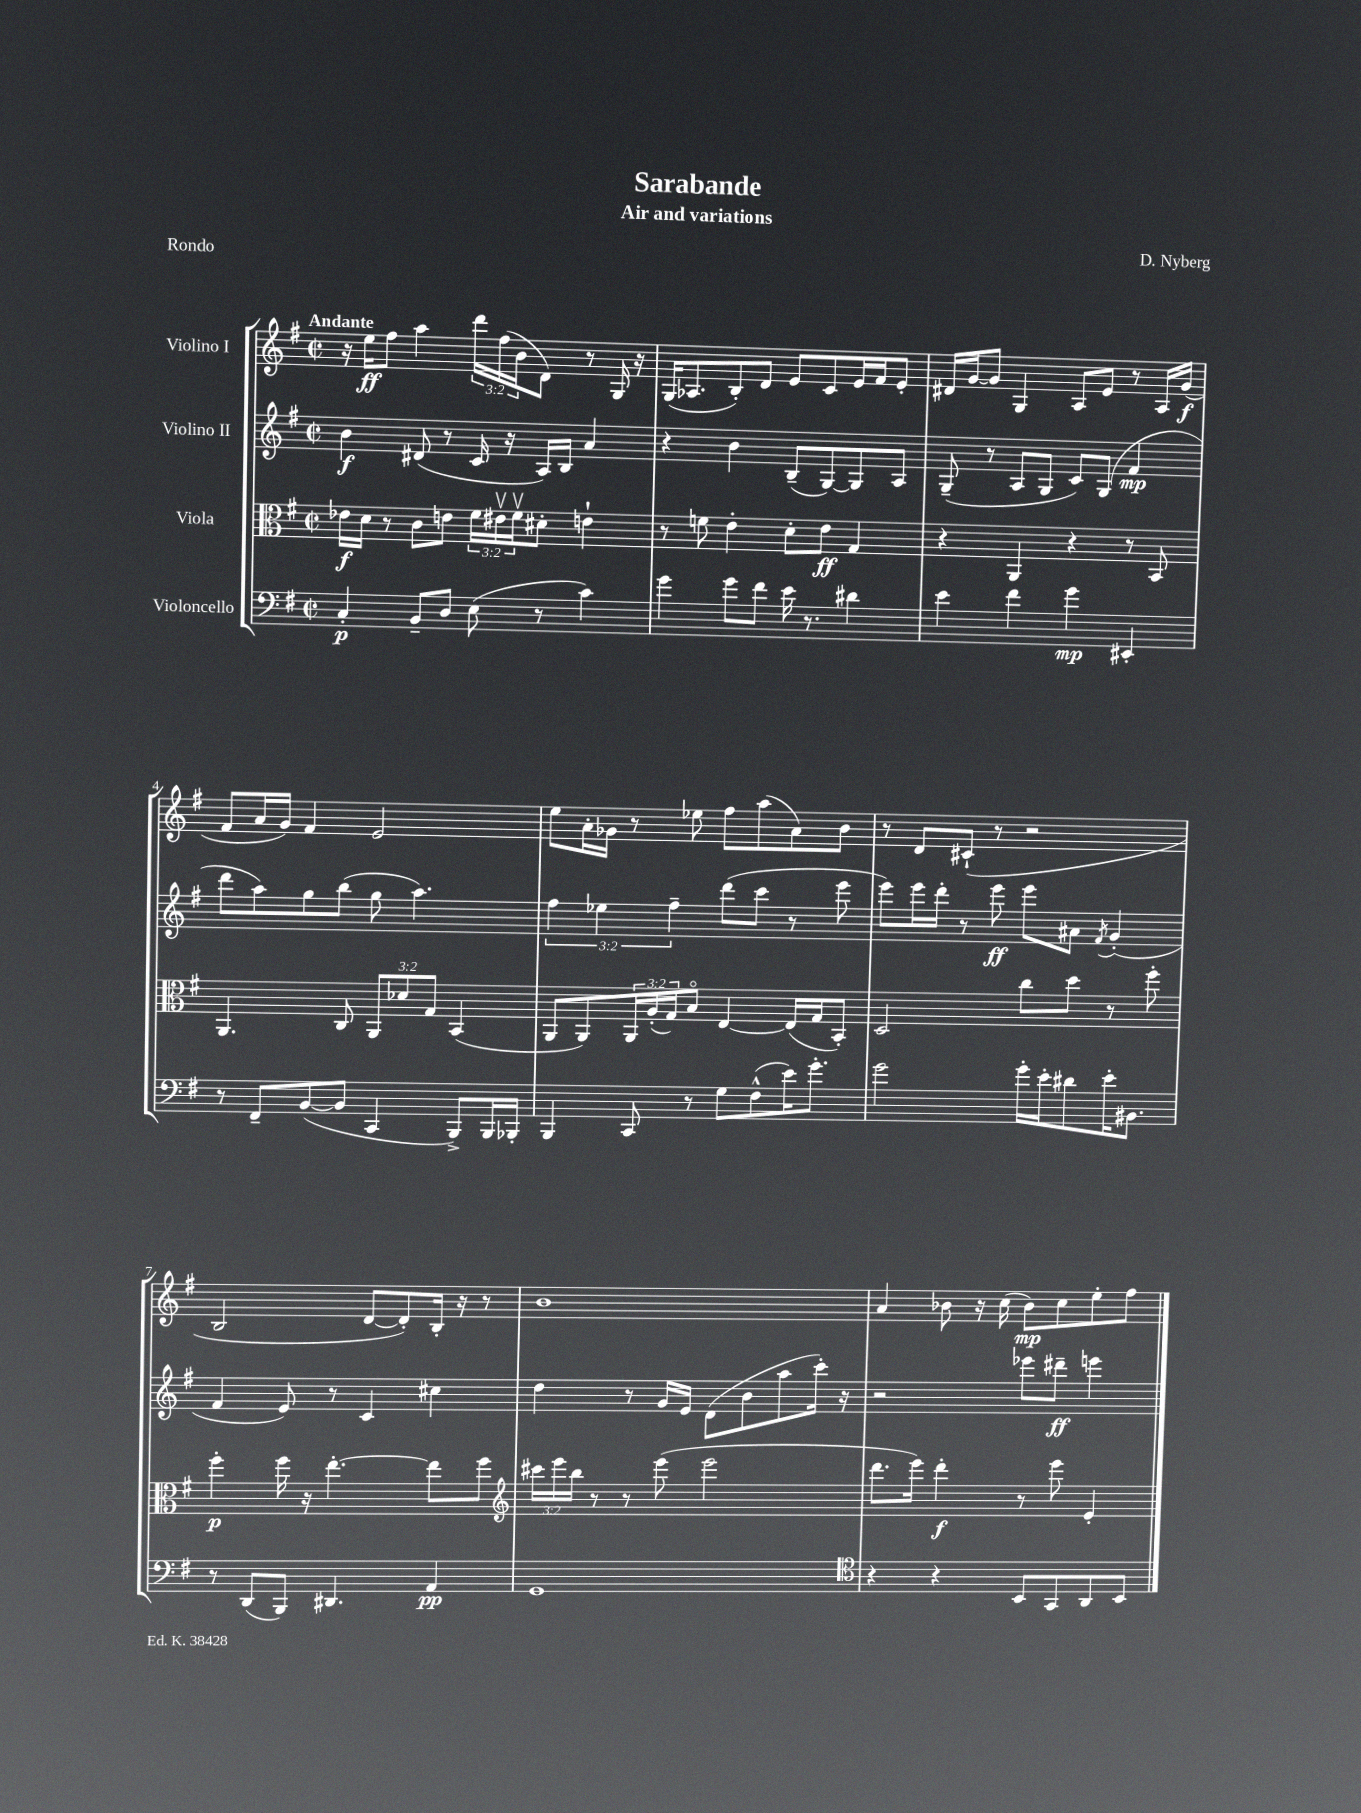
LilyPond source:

\header { title = "Sarabande" composer = "D. Nyberg" subtitle = "Air and variations" piece = "Rondo" }
<<
\new StaffGroup <<
\new Staff = "s0" \with { instrumentName = "Violino I" } {
    \clef treble \key g \major \defaultTimeSignature \time 2/2 \override Staff.TupletNumber.text = #tuplet-number::calc-fraction-text \tempo "Andante"
    r16 e''16\ff fis''8 a''4 \tuplet 3/2 { d'''16 fis''16( b'16 } d'8) r8 g16 r16 |
    g16( aes8. b8-.) d'8 e'8 c'8 e'16 fis'16 e'8-. |
    dis'16 g'16~ g'8 g4 a8 e'8 r8 a16 g'16\f( |
    fis'8 a'16 g'16) fis'4 e'2 |
    e''8 a'16-. ges'16 r8 ees''8 fis''8 a''8( a'8) b'8 |
    r8 d'8 cis'8-!( r8 r2 |
    b2 d'8~ d'8-.) b16-. r16 r8 |
    b'1 |
    a'4 bes'8 r16 c''16( bes'8\mp) c''8 e''8-. fis''8 \bar "|." |
}
\new Staff = "s1" \with { instrumentName = "Violino II" } {
    \clef treble \key g \major \defaultTimeSignature \time 2/2 \override Staff.TupletNumber.text = #tuplet-number::calc-fraction-text
    b'4\f dis'8( r8 c'16 r16 a16) b16 a'4 |
    r4 b'4 b8--( g8~) g8 a8 |
    g8--( r8 a8 g8 c'8) g8( fis'4\mp |
    d'''8 a''8) g''8 b''8( g''8 a''4.) |
    \tuplet 3/2 { fis''4 ees''4 fis''4-- } d'''8( c'''8 r8 e'''8 |
    e'''8) e'''16 d'''16-. r8 e'''8\ff e'''8 ais'8 \acciaccatura { fis'8 } g'4-.( |
    fis'4 e'8) r8 c'4 cis''4 |
    d''4 r8 g'16 e'16 d'8( b'8 a''8 c'''16-.) r16 |
    r2 ees'''8 dis'''8--\ff e'''4 \bar "|." |
}
\new Staff = "s2" \with { instrumentName = "Viola" } {
    \clef alto \key g \major \defaultTimeSignature \time 2/2 \override Staff.TupletNumber.text = #tuplet-number::calc-fraction-text
    ees'16\f d'16 r8 c'8 e'8 \tuplet 3/2 { fis'16 eis'16\upbow fis'16\upbow } dis'8-. e'4-! |
    r8 f'8 e'4-. d'8-. e'8\ff g4 |
    r4 a,4 r4 r8 b,8 |
    a,4. c8 \tuplet 3/2 { a,8 des'8 g8 } b,4( |
    a,8 a,8) \tuplet 3/2 { a,16 a16-.( g16) } b8\flageolet e4~ e16( g16 b,8-.) |
    d2 c''8 d''8 r8 fis''8-. |
    fis''4-.\p fis''16 r16 e''4.~-. e''8 fis''8 |
    \clef treble \tuplet 3/2 { cis'''16 e'''16 b''16 } r8 r8 e'''8( e'''2 |
    d'''8. e'''16) d'''4-.\f r8 e'''8 e'4-. \bar "|." |
}
\new Staff = "s3" \with { instrumentName = "Violoncello" } {
    \clef bass \key g \major \defaultTimeSignature \time 2/2
    c4-.\p b,8-- d8 e8( r8 c'4) |
    g'4 g'8 fis'8 e'16 r8. dis'4 |
    e'4 fis'4 g'4\mp eis,4-. |
    r8 fis,8-- b,8~( b,8 c,4 b,,8->) b,,16 bes,,16-. |
    b,,4 c,8 r8 g8 fis8-^( e'16) g'8.-. |
    g'2 g'16-. e'16-. dis'8 e'16-. bis,8. |
    r8 d,8( b,,8) dis,4. a,4\pp |
    g,1 |
    \clef tenor r4 r4 b,8 g,8 a,8 b,8 \bar "|." |
}
>>
>>
